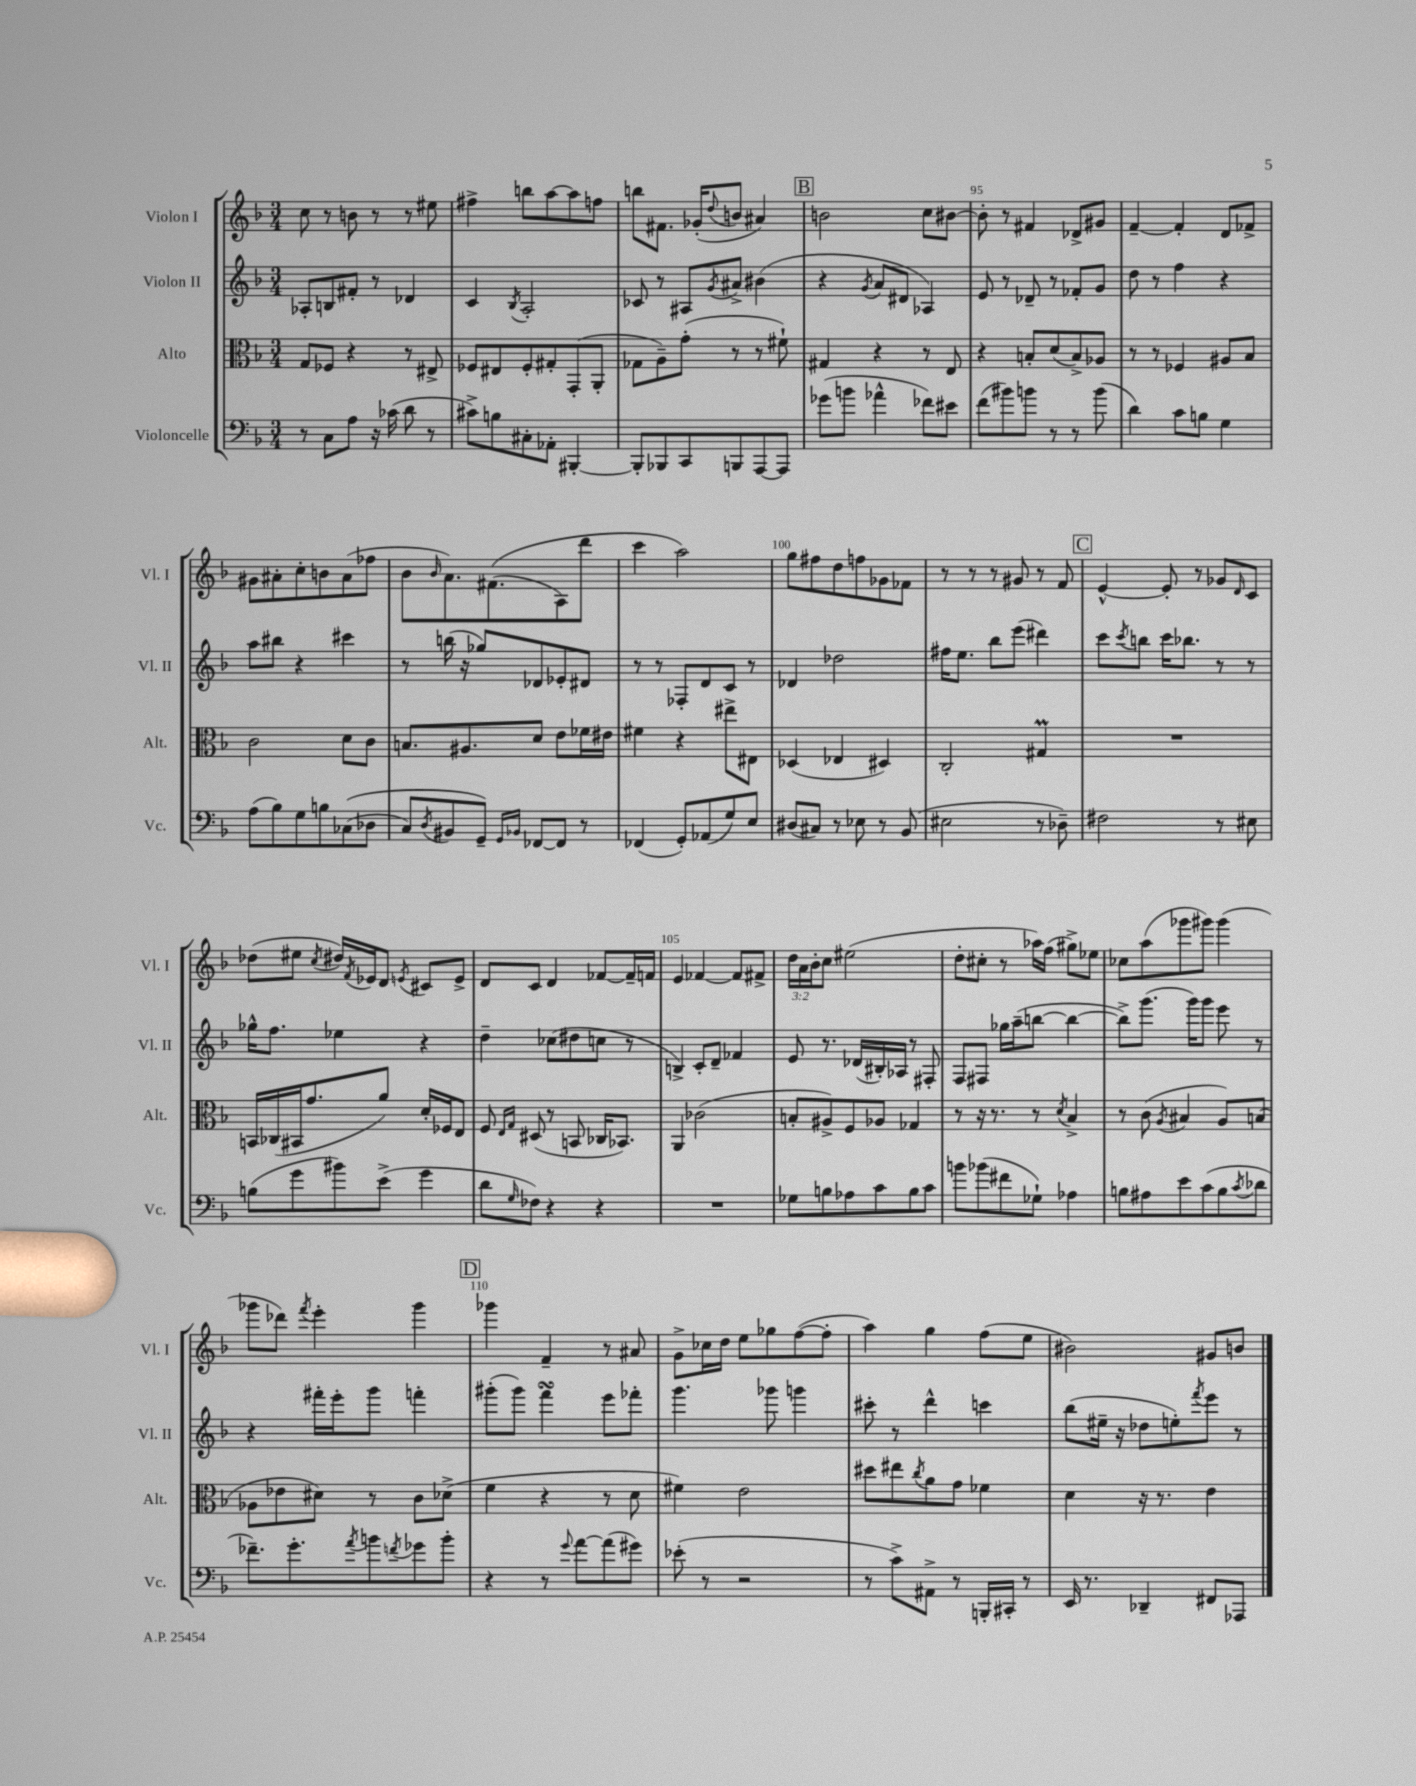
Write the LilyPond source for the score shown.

<<
\new StaffGroup <<
\new Staff = "s0" \with { instrumentName = "Violon I" shortInstrumentName = "Vl. I" } {
    \clef treble \key f \major \numericTimeSignature \time 3/4 \override Staff.TupletNumber.text = #tuplet-number::calc-fraction-text
    c''8 r8 b'8 r8 r8 eis''8 |
    fis''4-> b''8 a''8~ a''8 f''8 |
    b''8 fis'8. ges'16-.( \appoggiatura { d''8 } b'8 ais'4) |
    \mark \markup { \box "B" } b'2 c''8 bis'8~ |
    bis'8-. r8 fis'4 des'8-> gis'8 |
    f'4~-- f'4-. d'8 fes'8-> |
    gis'8 ais'8-. c''8-. b'8 ais'8( fes''8 |
    bes'8 \grace { bes'16 } a'8.) fis'8.(\( a8) d'''8 |
    c'''4 a''2\) |
    g''8 fis''8 d''8 f''8 ges'8 fes'8 |
    r8 r8 r8 gis'8 r8 f'8 |
    \mark \markup { \box "C" } e'4~-^ e'8-. r8 ges'8 \grace { d'16 } c'8 |
    des''8( eis''8 \acciaccatura { c''8 } dis''16) \acciaccatura { f'8 } ees'16 d'8 \acciaccatura { e'8 } cis'8 e'8-> |
    d'8 c'8 d'4 fes'8~ fes'16-- f'16 |
    e'4 fes'4~ fes'8 fis'8-> |
    \tuplet 3/2 { d''16 a'16 bes'16-. } c''8 eis''2( |
    d''8-. cis''8-. r8 aes''16) f''16( gis''8->) ees''8 |
    ces''8 a''8( ges'''8 gis'''8) gis'''4( |
    ges'''8 des'''8) \acciaccatura { f'''8 } e'''4-. ges'''4 |
    \mark \markup { \box "D" } ges'''4 f'4-- r8 ais'8 |
    g'8-> ces''16 d''16 e''8 ges''8 f''8~( f''8-. |
    a''4) g''4 f''8( e''8 |
    bis'2) gis'8 b'8 \bar "|." |
}
\new Staff = "s1" \with { instrumentName = "Violon II" shortInstrumentName = "Vl. II" } {
    \clef treble \key f \major \numericTimeSignature \time 3/4
    aes8-. b8 fis'8-. r8 des'4 |
    c'4 \acciaccatura { bes8 } a2-. |
    ces'8 r8 ais8 \acciaccatura { g'8 } ais'8-> bis'4( |
    \mark \markup { \box "B" } r4 \acciaccatura { g'8 } a'8 dis'8 aes4) |
    e'8 r8 des'8-- r8 fes'8-. g'8 |
    d''8 r8 f''4 r4 |
    a''8 bis''8 r4 cis'''4 |
    r8 b''16( r16 ges''8) des'8 ees'8-. dis'8 |
    r8 r8 fes8-. d'8 c'8 r8 |
    des'4 des''2 |
    fis''16 e''8. bes''8 e'''8( dis'''4) |
    \mark \markup { \box "C" } c'''8 \acciaccatura { c'''8 } b''8 c'''16 bes''8. r8 r8 |
    ges''16-^ f''8. ees''4 r4 |
    d''4-- ces''8( dis''8 c''8 r8 |
    b4->) c'8-. d'8-- fes'4 |
    e'8 r8. des'16( bis16-.) aes16 r8 fis8-. |
    f8 fis8 ges''16 a''16--( b''8~ b''4~ |
    b''8->) g'''8.( g'''16) g'''8 e'''8 r8 |
    r4 fis'''16-. e'''16-. g'''8 f'''4-. |
    \mark \markup { \box "D" } gis'''8-.( gis'''8) f'''4\turn e'''8 fes'''8-. |
    g'''4. ges'''8 g'''4 |
    cis'''8-. r8 d'''4-^ c'''4 |
    bes''8( eis''16-- r16 des''8 e''8-.) \acciaccatura { f'''8 } e'''8 r8 \bar "|." |
}
\new Staff = "s2" \with { instrumentName = "Alto" shortInstrumentName = "Alt." } {
    \clef alto \key f \major \numericTimeSignature \time 3/4
    g8 fes8 r4 r8 eis8-> |
    fes8 eis8 fes8-. gis8-. g,8-.( a,8-. |
    ges8 a8--) g'8-.( r8 r8 fis'8-!) |
    \mark \markup { \box "B" } gis4 r4 r8 e8 |
    r4 b8-. d'8( b8->) aes8 |
    r8 r8 fes4 ais8 bes8 |
    c'2 d'8 c'8 |
    b8. ais8. d'8 e'8 fes'16 eis'16 |
    fis'4 r4 eis''8-> eis8 |
    des4( ees4 dis4) |
    c2-. gis4\prall |
    \mark \markup { \box "C" } R2. |
    b,16 ces16( bis,16 g'8. a'8) d'16-. fes16 e8 |
    f8 \grace { e16 g16 } dis8( r8 b,8 ces16 bes,8.) |
    a,4 ces'2( |
    b8-. ais8->) f8 aes8 ges4 |
    r8 r16 r8. r8 \acciaccatura { d'8 } bes4-> |
    r8 c'8( \acciaccatura { a8 } bis4 a8) b8( |
    aes8 ees'8 dis'8) r8 c'8 des'8->( |
    \mark \markup { \box "D" } f'4 r4 r8 d'8 |
    fis'4) e'2 |
    dis''8 eis''8 \acciaccatura { c''8 } a'8 g'8 fes'4 |
    d'4 r16 r8. e'4 \bar "|." |
}
\new Staff = "s3" \with { instrumentName = "Violoncelle" shortInstrumentName = "Vc." } {
    \clef bass \key f \major \numericTimeSignature \time 3/4
    r8 c8 a8 r16 ces'16( d'8 r8 |
    cis'8->) b8 cis8-. aes,8-. bis,,4~-. |
    bis,,8-. bes,,8 c,8 b,,8 a,,8~ a,,8 |
    \mark \markup { \box "B" } ges'8( b'8 aes'4-^ fes'8) eis'8 |
    f'8( bis'8) b'8 r8 r8 b'8( |
    d'4) c'8 b8 g4 |
    a8( bes8) g8 b8 ces8(\( des8 |
    c8) \acciaccatura { d8 } bis,8 g,8--\) \grace { g,16 bes,16 } fes,8~ fes,8 r8 |
    fes,4( g,8-.) aes,8( g8) e8 |
    dis8( cis8) r8 ees8 r8 bes,8( |
    eis2 r8 des8--) |
    \mark \markup { \box "C" } fis2 r8 eis8 |
    b8( g'8 bis'8) e'8->( g'4 |
    d'8 \grace { g16 } fes8) r4 r4 |
    R2. |
    ges8 b8 aes8 c'8 b8 c'8 |
    b'8 bes'8( fis'8 ges8-!) aes4 |
    b8 ais8 e'8 c'8( b8 \acciaccatura { c'8 } des'8 |
    fes'8.--) g'8.-. \acciaccatura { a'8 } b'8 \acciaccatura { f'8 } ges'8 b'8-. |
    \mark \markup { \box "D" } r4 r8 \appoggiatura { g'8 } a'8~ a'8( gis'8) |
    ees'8-.( r8 r2 |
    r8 c'8->) ais,8-> r8 b,,16-. cis,16-. r8 |
    e,16 r8. des,4-- fis,8 aes,,8 \bar "|." |
}
>>
>>
\layout { \context { \Score currentBarNumber = #91 \override BarNumber.break-visibility = ##(#f #t #t) barNumberVisibility = #(every-nth-bar-number-visible 5) } }
